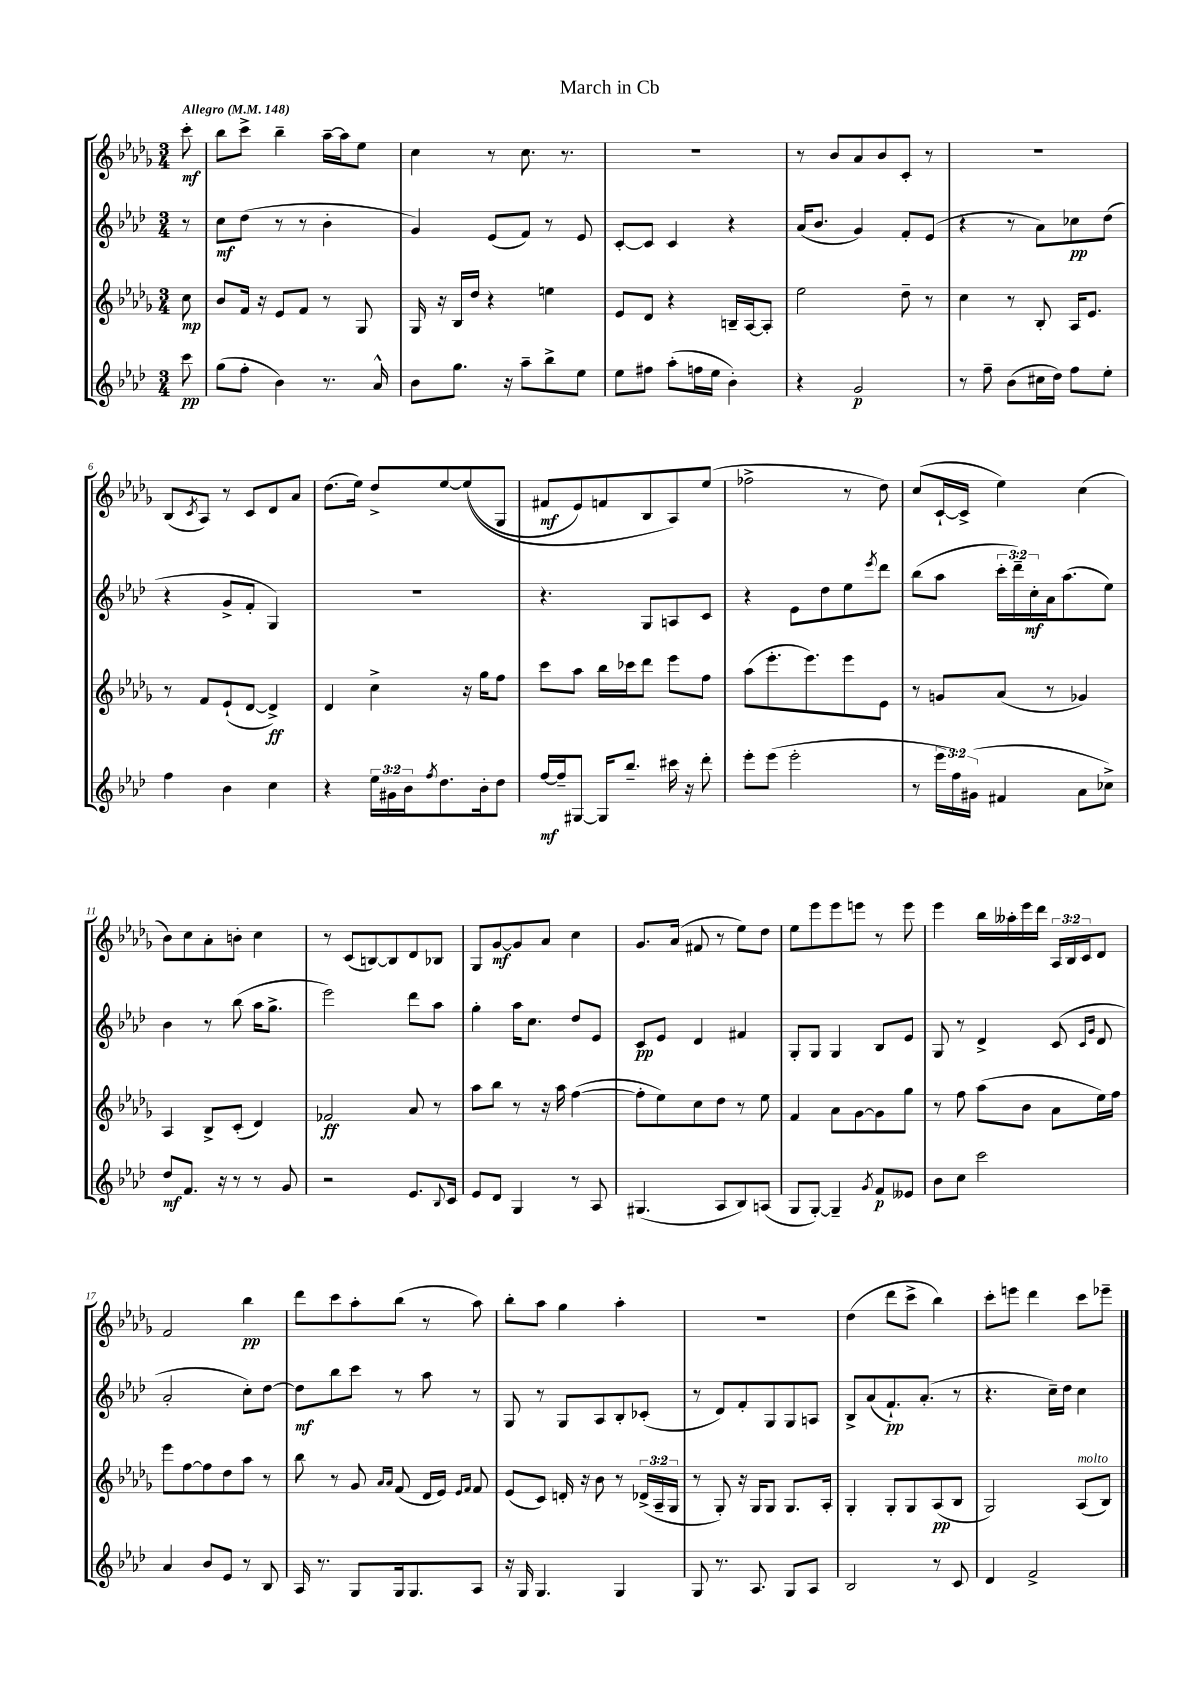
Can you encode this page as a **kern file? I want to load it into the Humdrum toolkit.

**kern	**kern	**kern	**kern
*staff4	*staff3	*staff2	*staff1
*clefG2	*clefG2	*clefG2	*clefG2
*k[b-e-a-d-]	*k[b-e-a-d-g-]	*k[b-e-a-d-]	*k[b-e-a-d-g-]
*M3/4	*M3/4	*M3/4	*M3/4
*MM148	*MM148	*MM148	*MM148
8ccc\	8cc\	8r	8ccc'\
=	=	=	=
(8gg\L	8b-/L	8cc\L	8bb-\L
8ff'\J	16f/Jk	(8dd-\J	8ccc^\J
.	16r	.	.
4b-\)	8e-/L	8r	4bb-~\
.	8f/J	8r	.
8.r	8r	4b-'\	[16aa-~\LL
.	.	.	16aa-\]J
.	8G-/	.	8ee-\J
16a-^^/	.	.	.
=	=	=	=
8b-\L	16G-/	4g/)	4cc\
.	16r	.	.
8.gg\J	16B-/LL	.	.
.	16dd-/JJ	.	.
.	4r	(8e-/L	8r
16r	.	.	.
8aa-~\L	.	8f/J)	8.cc\
8bb-^\	4ee\	8r	.
.	.	.	8.r
8ee-\J	.	8e-/	.
=	=	=	=
8ee-\L	8e-/L	[8c'/L	2.r
8ff#\J	8d-/J	8c/]J	.
(8aa-'\L	4r	4c/	.
16ff\L	.	.	.
16ee-\JJ	.	.	.
4b-'\)	16B~/LL	4r	.
.	[16A-/J	.	.
.	8A-'/]J	.	.
=	=	=	=
4r	2ee-\	(16a-/LK	8r
.	.	8.b-/J	.
.	.	.	8b-/L
2g/	.	4g/)	8a-/
.	.	.	8b-/
.	8dd-~\	8f'/L	8c'/J
.	8r	(8e-/J	8r
=	=	=	=
8r	4cc\	4r	2.r
8ff~\	.	.	.
(8b-\L	8r	8r	.
16cc#\L	8B-'/	8a-\L)	.
16dd-\JJ)	.	.	.
8ff\L	16A-/LK	8cc-\	.
.	8.e-/J	.	.
8ee-'\J	.	(8dd-\J	.
=	=	=	=
4ff\	8r	4r	(8B-/L
.	.	.	8qc/
.	8f/L	.	8A-/J)
4b-\	(8e-`/	8g^/L	8r
.	[8d-/J	8f'/J	8c/L
4cc\	4d-^/])	4G/)	8d-/
.	.	.	8a-/J
=	=	=	=
4r	4d-/	2.r	(8.dd-\L
.	.	.	16ee-\Jk)
24ee-\LL	4cc^\	.	8dd-^/L
24g#\	.	.	.
24b-\J	.	.	.
8qff/	.	.	.
8.dd-\	.	.	[8ee-/
.	16r	.	&((8ee-/]
16b-'\k	16gg-\LK	.	.
8dd-\J	8ff\J	.	8G-/J
=	=	=	=
[16ff/LL	8ccc\L	4.r	8f#/L
16ff~/]J	.	.	.
[8G#/J	8aa-\J	.	8e-/)
16G#/]LK	16bb-\LL	.	8f/
8.bb-~/J	16ccc-\J	.	.
.	8ddd-\J	8G/L	8B-/
16ccc#\	8eee-\L	8A/	8A-/&)
16r	.	.	.
8ddd-'\	8ff\J	8c/J	(8ee-/J
=	=	=	=
8eee-'\L	(8aa-\L	4r	2ff-^\
(8eee-\J	8.eee-'\	.	.
2eee-'\	.	8e-\L	.
.	8.eee-\)	.	.
.	.	8dd-\	.
.	8eee-\	8ee-\	8r
.	.	8qeee-/	.
.	8e-\J	8ddd-\J	8dd-\)
=	=	=	=
8r	8r	(8bb-\L	(8cc/L
24eee-\LL	8g/L	8aa-\J	[16c`/L
24ff\)	.	.	.
.	.	.	16c^/]JJ
(24g#\JJ	.	.	.
4f#/	(8a-/J	24ccc'\LL	4ee-\)
.	.	24ddd-~\)	.
.	.	24cc'\	.
.	8r	16a-\J	.
.	.	(8.aa-\	.
8a-\L	4g-/)	.	(4cc\
8cc-^\J)	.	8ee-\J)	.
=	=	=	=
8dd-/L	4A-/	4b-\	8b-\L)
8.f/J	.	.	8cc\
.	8B-^/L	8r	8a-'\
16r	.	.	.
8r	(8c'/J	(8bb-\	8b'\J
8r	4d-/)	16aa-\LK	4cc\
.	.	8.gg^\J	.
8g/	.	.	.
=	=	=	=
2r	2f-/	2eee-\)	8r
.	.	.	(8c/L
.	.	.	[8B/)
.	.	.	8B/]
8.e-/L	8a-/	8ddd-\L	8d-/
.	8r	8aa-\J	8B-/J
8qqB-/	.	.	.
16c/Jk	.	.	.
=	=	=	=
8e-/L	8aa-\L	4gg'\	8G-/L
8d-/J	8bb-\J	.	[8g-/
4G/	8r	16aa-\LK	8g-/]
.	.	8.cc\J	.
.	16r	.	8a-/J
.	16aa-\	.	.
8r	([4ff\	8dd-/L	4cc\
8A-/	.	8e-/J	.
=	=	=	=
(4.G#/	8ff'\]L	8c/L	8.g-/L
.	8ee-\)	8e-/J	.
.	.	.	(16a-/Jk
.	8cc\	4d-/	8f#/
8A-/L	8dd-\J	.	8r
8B-/)	8r	4f#/	8ee-\L)
(8A/J	8ee-\	.	8dd-\J
=	=	=	=
8G/L	4f/	8G'/L	8ee-\L
[8G'/J)	.	8G/J	8eee-\
4G~/]	8a-\L	4G/	8eee-\
.	[8g-\	.	8eee\J
8qg/	.	.	.
8f/L	8g-\]	8B-/L	8r
8e--/J	8gg-\J	8e-/J	8eee\
=	=	=	=
8b-\L	8r	8G/	4eee-\
8cc\J	8ff\	8r	.
2ccc\	(8aa-\L	4d-^/	16bb-\LL
.	.	.	16aa--'\
.	8b-\J	.	16eee-\
.	.	.	16ddd-\JJ
.	8a-\L	(8c/	24A-/LL
.	.	.	24B-/
.	.	.	24c/J
.	.	16qqc/LL	.
.	.	16qqg/JJ	.
.	16ee-\L)	8d-/	8d-/J
.	16ff\JJ	.	.
=	=	=	=
4a-/	8eee-\L	2a-'/	2f/
.	[8ff\	.	.
8b-/L	8ff\]	.	.
8e-/J	8dd-\	.	.
8r	8aa-\J	8cc'\L)	4bb-\
8B-/	8r	[8dd-\J	.
=	=	=	=
16A-/	8bb-\	8dd-\]L	8ddd-\L
8.r	.	.	.
.	8r	8bb-\	8ccc\
8G/L	8g-/	8ccc\J	8aa-'\
.	16qqa-/LL	.	.
.	16qqa-/JJ	.	.
16G/k	(8f/	8r	(8bb-\J
8.G/	.	.	.
.	16d-/LL	8aa-\	8r
.	16e-/JJ)	.	.
.	16qqe-/LL	.	.
.	16qqf/JJ	.	.
8A-/J	8f/	8r	8aa-\)
=	=	=	=
16r	(8e-/L	8G/	8bb-'\L
16G/	.	.	.
4.G/	8c/J)	8r	8aa-\J
.	16d'/	8G/L	4gg-\
.	16r	.	.
.	8b-\	8A-/	.
4G/	8r	8B-'/	4aa-'\
.	(24d-^/LL	(8c-'/J	.
.	24A-~/	.	.
.	24G-/JJ	.	.
=	=	=	=
8G/	8r	8r	2.r
8.r	8G-'/)	8d-/L)	.
.	16r	8f'/	.
8.A-/	16G-/LK	.	.
.	8G-/J	8G/	.
8G/L	8.G-/L	8G/	.
8A-/J	.	8A/J	.
.	16A-'/Jk	.	.
=	=	=	=
2B-/	4G-'/	8B-^/L	(4dd-\
.	.	(8a-/	.
.	8G-'/L	8.f`/)	8ddd-\L
.	8G-/	.	8ccc^\J
.	.	(8.a-'/J	.
8r	(8A-/	.	4bb-\)
8c/	8B-/J	8r	.
=	=	=	=
4d-/	2G-/)	4.r	8ccc'\L
.	.	.	8eee\J
2f^/	.	.	4ddd-\
.	.	16cc~\LL)	.
.	.	16dd-\JJ	.
.	(8A-/L	4cc\	8ccc\L
.	8B-/J)	.	8eee-~\J
==	==	==	==
*-	*-	*-	*-
